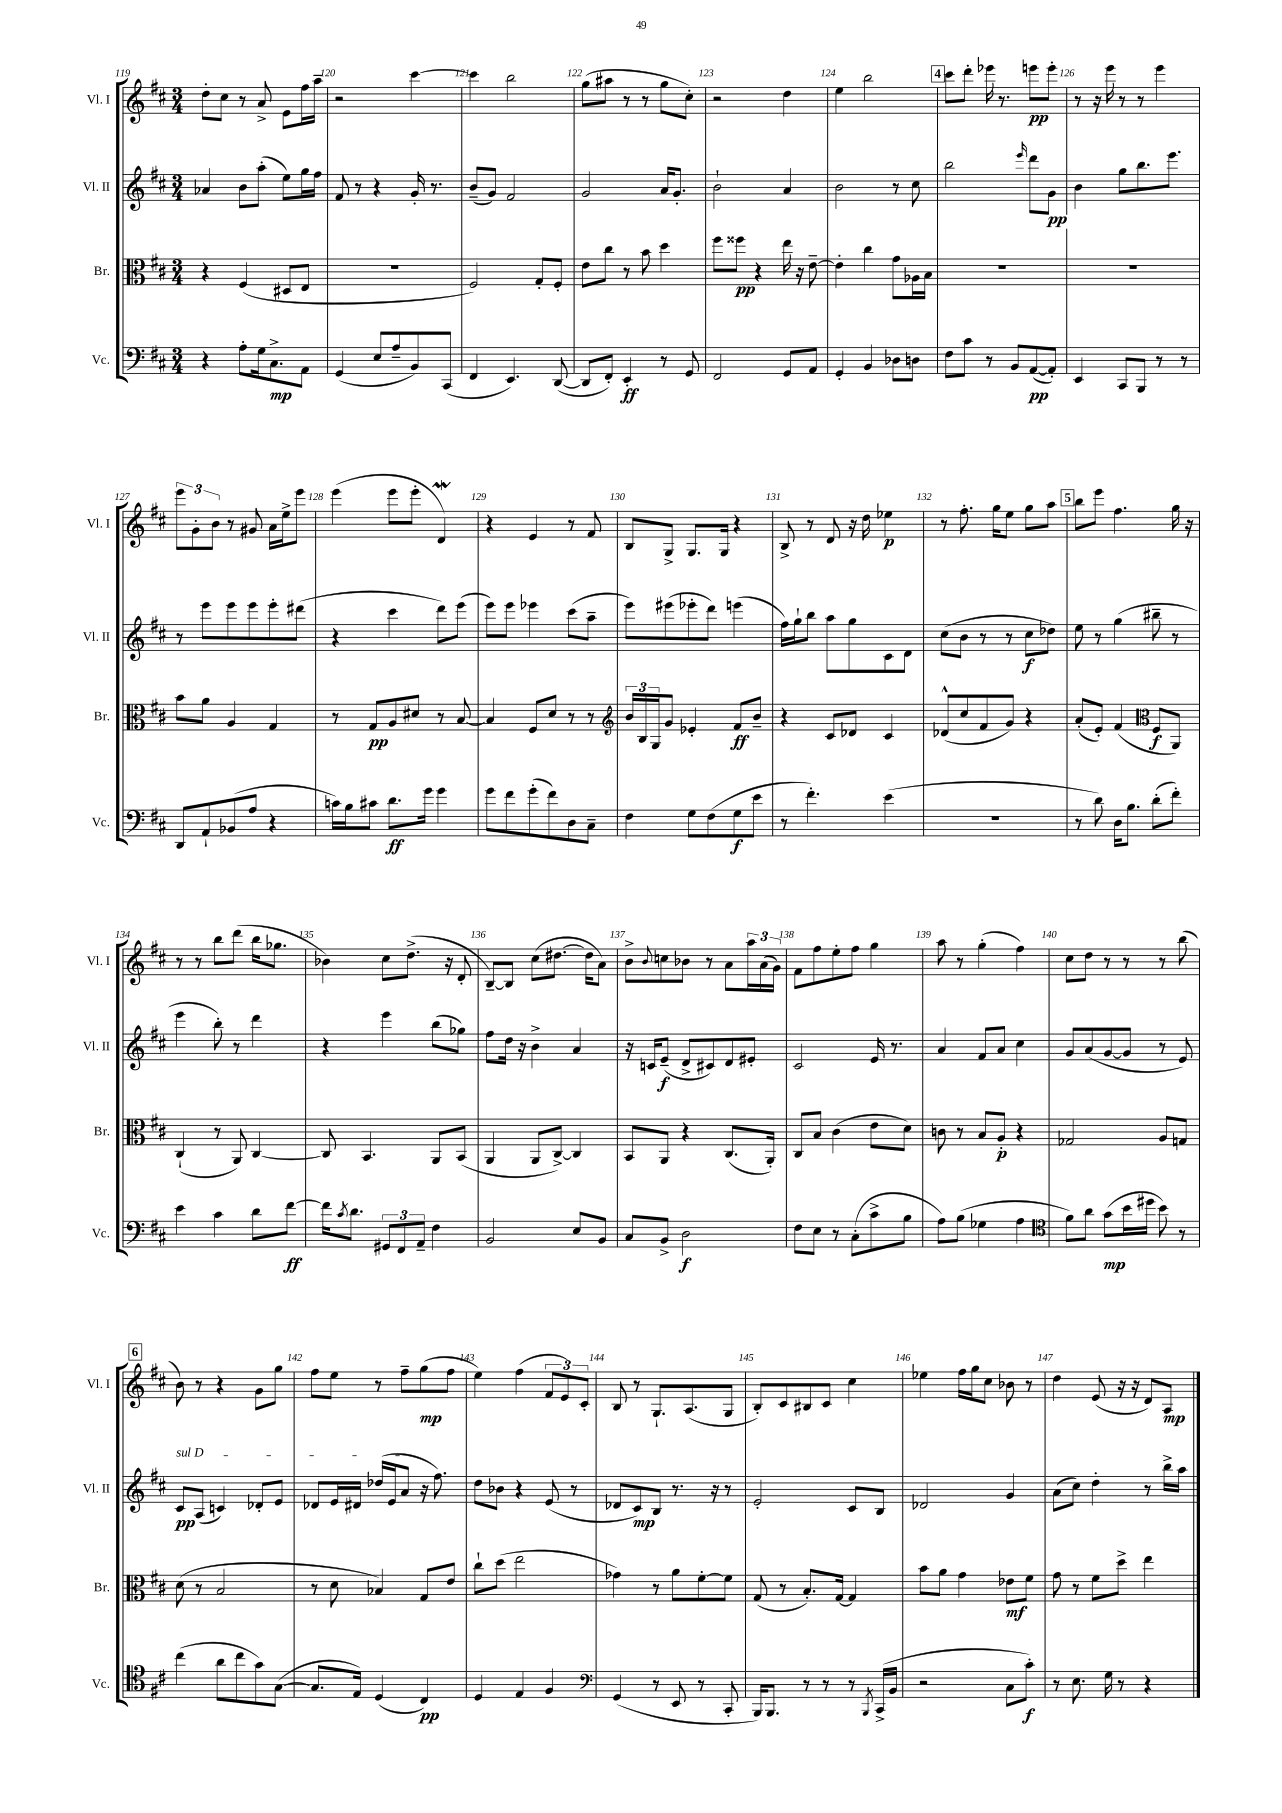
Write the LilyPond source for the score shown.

<<
\new StaffGroup <<
\new Staff = "s0" \with { instrumentName = "Vl. I" shortInstrumentName = "Vl. I" } {
    \clef treble \key d \major \numericTimeSignature \time 3/4
    d''8-. cis''8 r8 a'8-> e'8 fis''16 a''16-- |
    r2 cis'''4~ |
    cis'''4 b''2 |
    g''8( ais''8 r8 r8 g''8 cis''8-.) |
    r2 d''4 |
    e''4 b''2 |
    \mark \markup { \box "4" } cis'''8 d'''8-. ees'''16 r8. e'''8\pp e'''8-. |
    r8 r16 e'''16 r8 r8 e'''4 |
    \tuplet 3/2 { e'''8 g'8-. b'8 } r8 gis'8 a'16 e''16-> e'''8 |
    e'''4( e'''8 e'''8-. d'4\mordent) |
    r4 e'4 r8 fis'8 |
    b8 g8-> g8. g16 r4 |
    b8-> r8 d'8 r16 d''16 ees''4\p |
    r8 fis''8.-. g''16 e''8 g''8 a''8 |
    \mark \markup { \box "5" } b''8 e'''8 fis''4. g''16 r16 |
    r8 r8 b''8 d'''8( b''16 ges''8. |
    bes'4) cis''8 d''8.->( r16 d'8-. |
    b8~--) b8 cis''8( dis''8.~ dis''16 a'8) |
    b'8-> \appoggiatura { b'8 } c''8 bes'8 r8 a'8 \tuplet 3/2 { a''16 a'16( g'16) } |
    fis'8 fis''8 e''8-. fis''8 g''4 |
    a''8 r8 g''4-.( fis''4) |
    cis''8 d''8 r8 r8 r8 b''8( |
    \mark \markup { \box "6" } b'8) r8 r4 g'8 g''8 |
    fis''8 e''8 r8 fis''8-- g''8\mp( fis''8 |
    e''4) fis''4( \tuplet 3/2 { fis'8 e'8) cis'8-. } |
    b8 r8 g8.-! a8.( g8 |
    b8-.) cis'8 bis8 cis'8 cis''4 |
    ees''4 fis''16 g''16 cis''8 bes'8 r8 |
    d''4 e'8( r16 r16 d'8) a8\mp \bar "|." |
}
\new Staff = "s1" \with { instrumentName = "Vl. II" shortInstrumentName = "Vl. II" } {
    \clef treble \key d \major \numericTimeSignature \time 3/4
    aes'4 b'8 a''8-.( e''8) g''16 fis''16 |
    fis'8 r8 r4 g'16-. r8. |
    b'8--( g'8) fis'2 |
    g'2 a'16 g'8.-. |
    b'2-! a'4 |
    b'2 r8 cis''8 |
    \mark \markup { \box "4" } b''2 \grace { e'''16 } d'''8 g'8\pp |
    b'4 g''8 b''8. e'''8. |
    r8 e'''8 e'''8 e'''8 e'''8-. dis'''8( |
    r4 cis'''4 d'''8) e'''8( |
    e'''8) e'''8 ees'''4 cis'''8( a''8-- |
    e'''8) eis'''8( ees'''8-. d'''8) e'''4( |
    fis''16) g''16-! b''8 a''8 g''8 cis'8 d'8 |
    cis''8( b'8 r8 r8 cis''8\f des''8) |
    \mark \markup { \box "5" } e''8 r8 g''4( bis''8-- r8 |
    e'''4 b''8-.) r8 d'''4 |
    r4 e'''4 b''8( ges''8) |
    fis''8 d''16 r16 b'4-> a'4 |
    r16 c'16 e'8--\f( d'8-> cis'8) d'8 eis'8-. |
    cis'2 e'16 r8. |
    a'4 fis'8 a'8 cis''4 |
    g'8 a'8( g'8~ g'8 r8 e'8) |
    \mark \markup { \box "6" } \once \override TextSpanner.bound-details.left.text = \markup { \italic "sul D" } cis'8\pp\startTextSpan a8( c'4) des'8-. e'8 |
    des'8 e'16 dis'16 des''16( e'16 a'8\stopTextSpan r16 fis''8.) |
    d''8 bes'8 r4 e'8( r8 |
    des'8 cis'8\mp) b8 r8. r16 r8 |
    e'2-. cis'8 b8 |
    des'2 g'4 |
    a'8( cis''8) d''4-. r8 b''16-> a''16 \bar "|." |
}
\new Staff = "s2" \with { instrumentName = "Br." shortInstrumentName = "Br." } {
    \clef alto \key d \major \numericTimeSignature \time 3/4
    r4 fis4( dis8 e8 |
    R2. |
    fis2) g8-. fis8-. |
    e'8 cis''8 r8 b'8 d''4 |
    fis''8 fisis''8\pp r4 e''16 r16 e'8~-- |
    e'4-. cis''4 g'8 aes16 b16 |
    \mark \markup { \box "4" } R2. |
    R2. |
    b'8 a'8 a4 g4 |
    r8 g8\pp a8 dis'8 r8 b8~ |
    b4 fis8 d'8 r8 r8 |
    \clef treble \tuplet 3/2 { b'16 b16 g16 } g'8 ees'4-. fis'8\ff b'8-- |
    r4 cis'8 des'8 cis'4 |
    des'8-^( cis''8 fis'8 g'8) r4 |
    \mark \markup { \box "5" } a'8-.( e'8-.) fis'4( \clef alto fis8\f a,8) |
    cis4-!( r8 a,8) cis4~ |
    cis8 b,4. a,8 b,8( |
    a,4 a,8 cis8~->) cis4 |
    b,8 a,8 r4 cis8.( a,16-.) |
    cis8 b8 cis'4( e'8 d'8) |
    c'8 r8 b8 a8-.\p r4 |
    ges2 a8 g8 |
    \mark \markup { \box "6" } d'8( r8 b2 |
    r8 d'8 bes4) g8 e'8 |
    cis''8-! d''8( e''2 |
    ges'4) r8 a'8 fis'8~-. fis'8 |
    g8( r8 b8.-.) g16~ g4 |
    b'8 a'8 g'4 ees'8\mf fis'8 |
    g'8 r8 fis'8 d''8-> e''4 \bar "|." |
}
\new Staff = "s3" \with { instrumentName = "Vc." shortInstrumentName = "Vc." } {
    \clef bass \key d \major \numericTimeSignature \time 3/4
    r4 a8-. g16 cis8.->\mp a,8 |
    g,4( e8 a8-- b,8) cis,8( |
    fis,4 e,4.) d,8~( |
    d,8 fis,8-.) e,4-.\ff r8 g,8 |
    fis,2 g,8 a,8 |
    g,4-. b,4 des8 d8 |
    \mark \markup { \box "4" } fis8 cis'8 r8 b,8 a,8~\pp( a,8-.) |
    e,4 cis,8 b,,8 r8 r8 |
    d,8 a,8-! bes,8( a8 r4 |
    c'16) b16 cis'8 d'8.\ff g'16 g'4 |
    g'8 fis'8 g'8-.( fis'8) d8 cis8-- |
    fis4 g8 fis8( g8\f e'8 |
    r8 fis'4.-.) e'4( |
    R2. |
    \mark \markup { \box "5" } r8 d'8) d16 b8. d'8-.( fis'8-.) |
    e'4 cis'4 d'8 fis'8~\ff |
    fis'16 \acciaccatura { cis'8 } d'8. \tuplet 3/2 { gis,8 fis,8 a,8-- } fis4 |
    b,2 e8 b,8 |
    cis8 b,8-> d2\f |
    fis8 e8 r8 cis8-.( cis'8-> b8 |
    a8) b8( ges4 a4 |
    \clef tenor fis'8) a'8 g'8\mp( b'16 dis''16 b'8) r8 |
    \mark \markup { \box "6" } cis''4( a'8 cis''8 g'8) g8~( |
    g8. e16) d4( cis4\pp) |
    d4 e4 fis4 |
    \clef bass g,4( r8 e,8 r8 cis,8-. |
    b,,16) b,,8. r8 r8 r8 \acciaccatura { b,,8 } cis,16->( b,16 |
    r2 cis8 cis'8-.\f) |
    r8 e8. g16 r8 r4 \bar "|." |
}
>>
>>
\layout { \context { \Score currentBarNumber = #119 \override BarNumber.break-visibility = ##(#f #t #t) barNumberVisibility = #all-bar-numbers-visible } }
